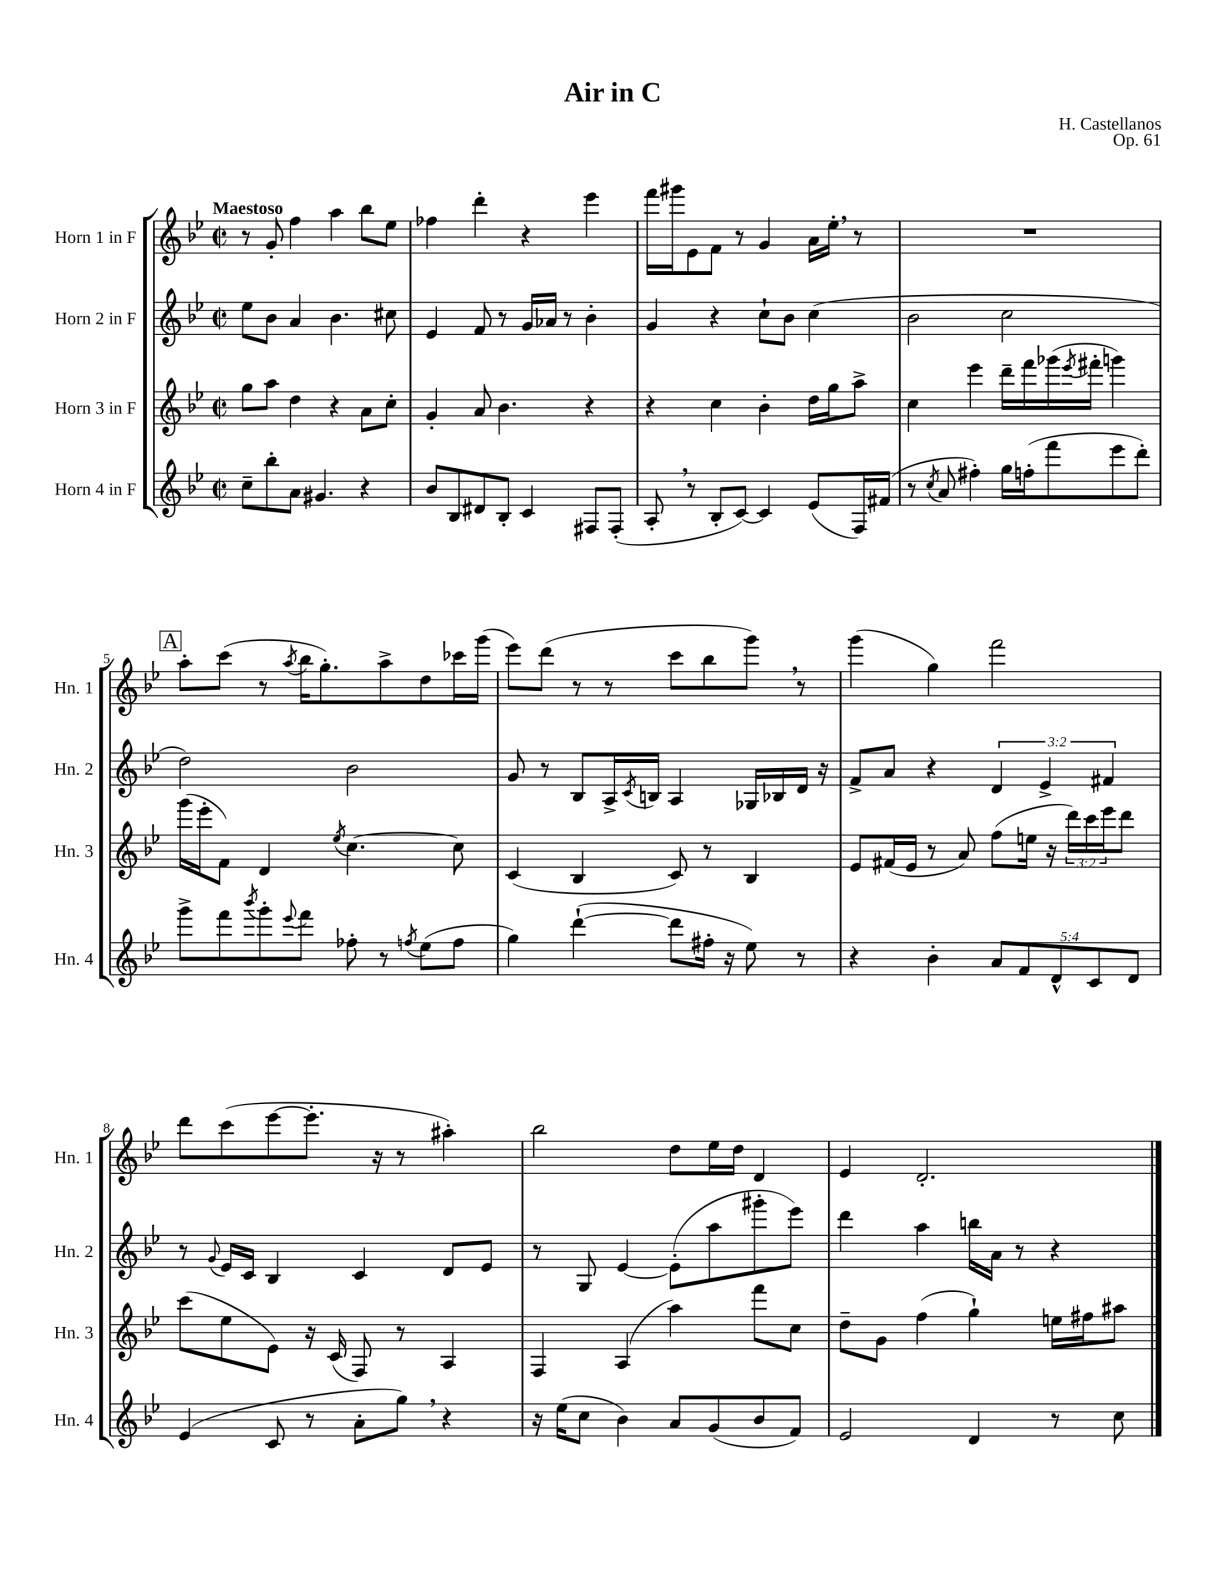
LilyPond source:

\header { title = "Air in C" composer = "H. Castellanos" opus = "Op. 61" }
<<
\new StaffGroup <<
\new Staff = "s0" \with { instrumentName = "Horn 1 in F" shortInstrumentName = "Hn. 1" } {
    \clef treble \key bes \major \defaultTimeSignature \time 2/2 \tempo "Maestoso"
    r8 g'8-. f''4 a''4 bes''8 ees''8 |
    fes''4 d'''4-. r4 ees'''4 |
    f'''16 gis'''16 ees'8 f'8 r8 g'4 a'16 ees''16-. \breathe r8 |
    R1 |
    \mark \markup { \box "A" } a''8-. c'''8( r8 \acciaccatura { a''8 } bes''16 g''8.-.) a''8-> d''8 ces'''16 g'''16( |
    ees'''8) d'''8( r8 r8 c'''8 bes''8 g'''8) \breathe r8 |
    g'''4( g''4) f'''2 |
    d'''8 c'''8( ees'''8~ ees'''8.-. r16 r8 ais''4-.) |
    bes''2 d''8 ees''16 d''16 d'4 |
    ees'4 d'2.-. \bar "|." |
}
\new Staff = "s1" \with { instrumentName = "Horn 2 in F" shortInstrumentName = "Hn. 2" } {
    \clef treble \key bes \major \defaultTimeSignature \time 2/2 \override Staff.TupletNumber.text = #tuplet-number::calc-fraction-text
    ees''8 bes'8 a'4 bes'4. cis''8 |
    ees'4 f'8 r8 g'16 aes'16 r8 bes'4-. |
    g'4 r4 c''8-! bes'8 c''4( |
    bes'2 c''2 |
    \mark \markup { \box "A" } d''2) bes'2 |
    g'8 r8 bes8 a16-> \acciaccatura { c'8 } b16 a4 ges16 bes16 d'16 r16 |
    f'8-> a'8 r4 \tuplet 3/2 { d'4 ees'4-> fis'4 } |
    r8 \appoggiatura { g'8 } ees'16 c'16 bes4 c'4 d'8 ees'8 |
    r8 g8 ees'4~ ees'8-.( a''8 gis'''8-. ees'''8) |
    d'''4 a''4 b''16 a'16 r8 r4 \bar "|." |
}
\new Staff = "s2" \with { instrumentName = "Horn 3 in F" shortInstrumentName = "Hn. 3" } {
    \clef treble \key bes \major \defaultTimeSignature \time 2/2 \override Staff.TupletNumber.text = #tuplet-number::calc-fraction-text
    g''8 a''8 d''4 r4 a'8 c''8-. |
    g'4-. a'8 bes'4. r4 |
    r4 c''4 bes'4-. d''16 g''16 a''8-> |
    c''4 ees'''4 d'''16-- f'''16 ges'''16( \acciaccatura { ees'''8 } fis'''16-. g'''4) |
    \mark \markup { \box "A" } g'''16( ees'''16-. f'8) d'4 \acciaccatura { ees''8 } c''4.~ c''8 |
    c'4( bes4 c'8) r8 bes4 |
    ees'8 fis'16( ees'16 r8 a'8) f''8( e''16 r16 \tuplet 3/2 { d'''16) c'''16 ees'''16 } d'''8 |
    c'''8( ees''8 ees'8) r16 c'16( f8) r8 a4 |
    f4 a4( a''4) f'''8 c''8 |
    d''8-- g'8 f''4( g''4-!) e''16 fis''16 ais''8 \bar "|." |
}
\new Staff = "s3" \with { instrumentName = "Horn 4 in F" shortInstrumentName = "Hn. 4" } {
    \clef treble \key bes \major \defaultTimeSignature \time 2/2 \override Staff.TupletNumber.text = #tuplet-number::calc-fraction-text
    c''8-- bes''8-. a'8 gis'4. r4 |
    bes'8 bes8 dis'8 bes8-. c'4 fis8 fis8-.( |
    a8-. \breathe r8 bes8-. c'8~) c'4 ees'8( f16) fis'16( |
    r8 \acciaccatura { c''8 } a'8 fis''4-.) g''16 f''16-.( f'''8 ees'''8 d'''8-.) |
    \mark \markup { \box "A" } g'''8-> f'''8 \acciaccatura { bes'''8 } g'''8-. \appoggiatura { ees'''8 } f'''8 fes''8-. r8 \acciaccatura { f''8 } ees''8( f''8 |
    g''4) d'''4~-!( d'''8 fis''16-. r16 ees''8) r8 |
    r4 bes'4-. \tuplet 5/4 { a'8 f'8 d'8-^ c'8 d'8 } |
    ees'4( c'8 r8 a'8-. g''8) \breathe r4 |
    r16 ees''16( c''8 bes'4) a'8 g'8( bes'8 f'8) |
    ees'2 d'4 r8 c''8 \bar "|." |
}
>>
>>
